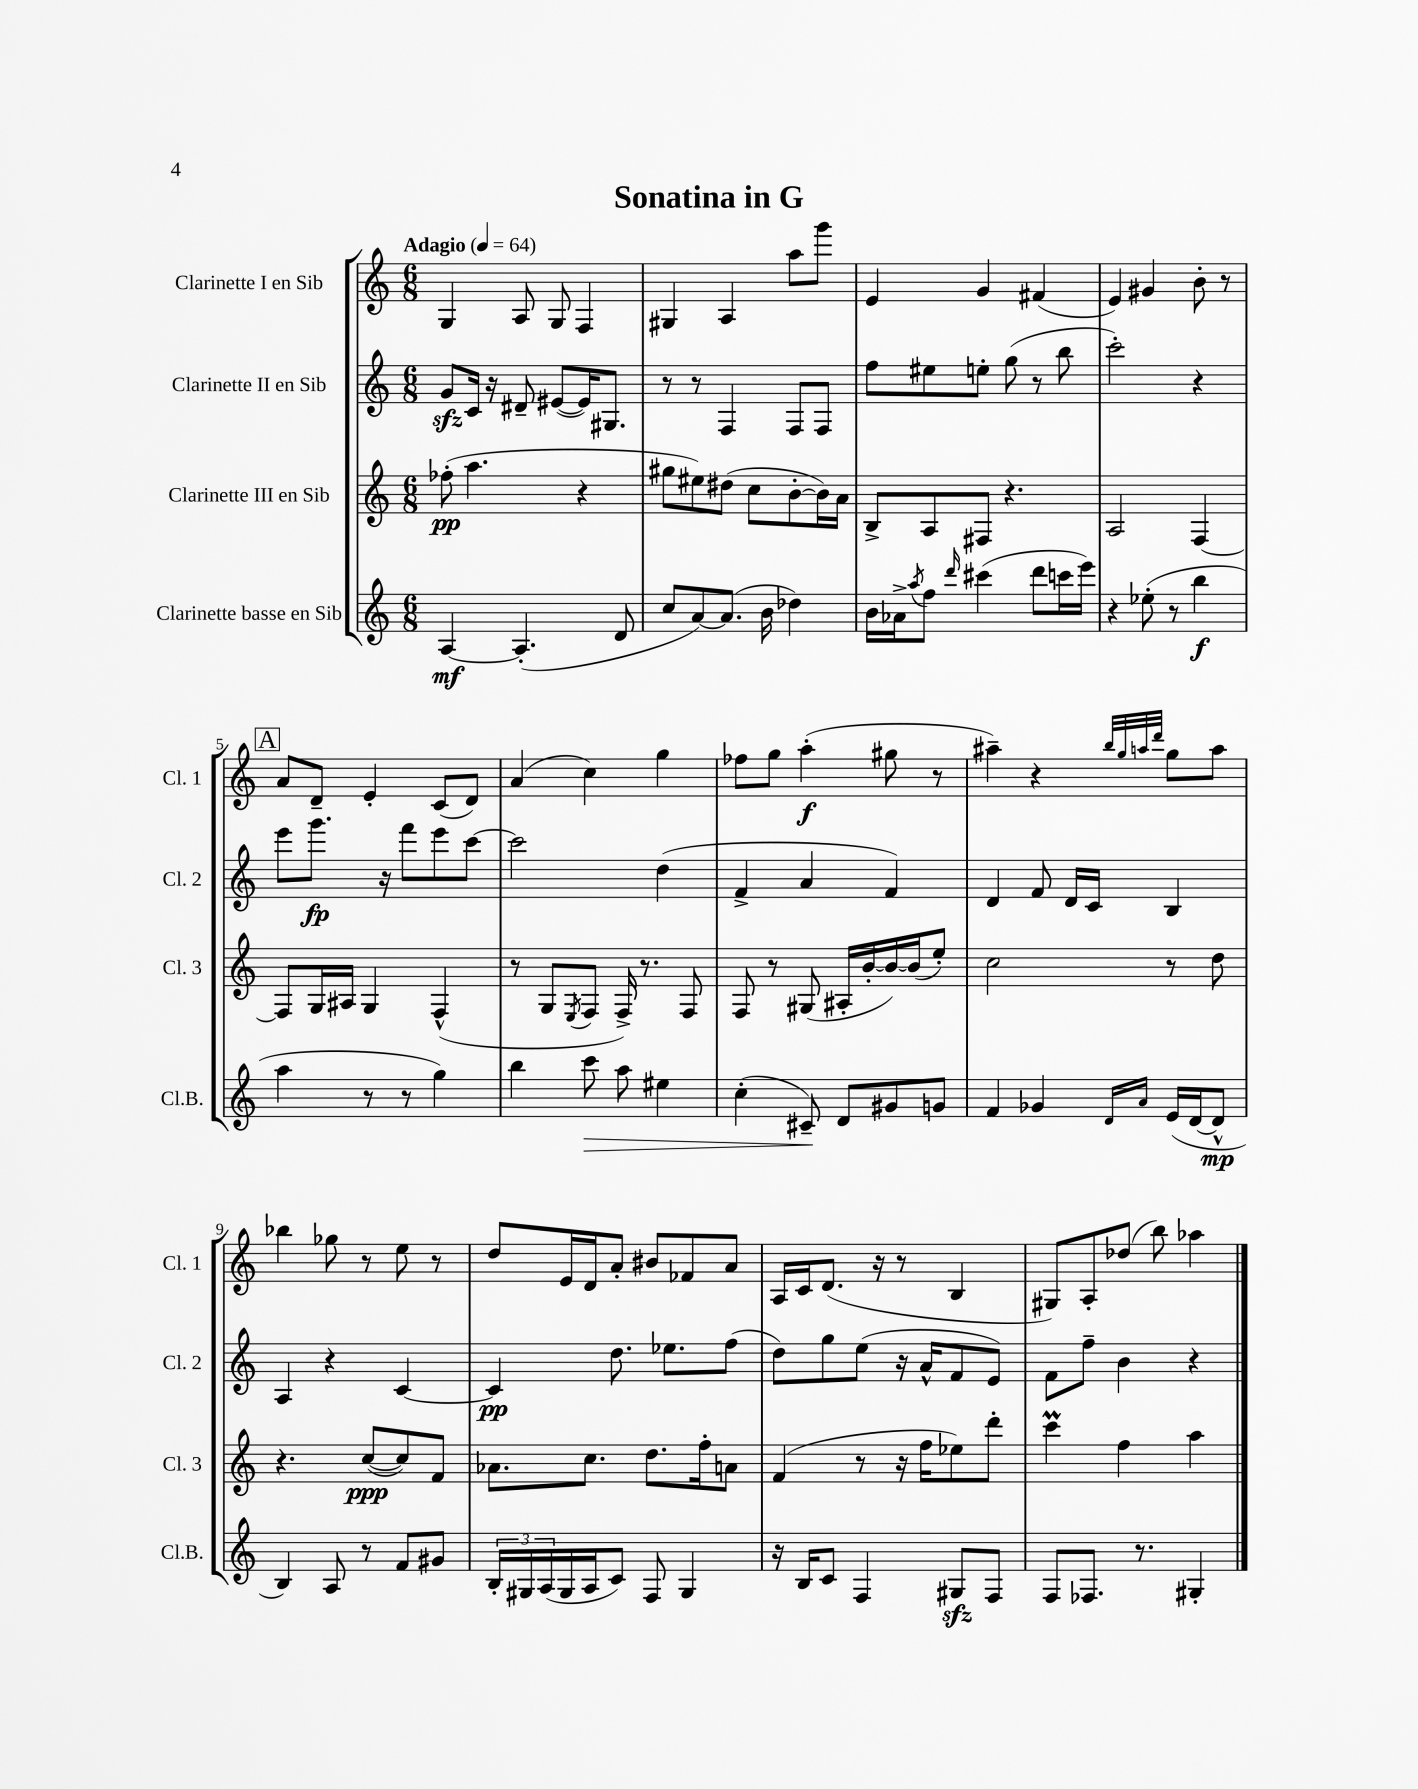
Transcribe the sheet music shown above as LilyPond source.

\header { title = "Sonatina in G" }
<<
\new StaffGroup <<
\new Staff = "s0" \with { instrumentName = "Clarinette I en Sib" shortInstrumentName = "Cl. 1" } {
    \clef treble \key c \major \numericTimeSignature \time 6/8 \tempo "Adagio" 4 = 64
    g4 a8 g8 f4 |
    gis4 a4 a''8 g'''8 |
    e'4 g'4 fis'4( |
    e'4) gis'4 b'8-. r8 |
    \mark \markup { \box "A" } a'8 d'8-- e'4-. c'8( d'8) |
    a'4( c''4) g''4 |
    fes''8 g''8 a''4-.\f( gis''8 r8 |
    ais''4--) r4 \grace { b''32 g''32 a''32 d'''32 } g''8 a''8 |
    bes''4 ges''8 r8 e''8 r8 |
    d''8 e'16 d'16 a'8-. bis'8 fes'8 a'8 |
    a16 c'16 d'8.( r16 r8 b4 |
    gis8) a8-. des''8( b''8) aes''4 \bar "|." |
}
\new Staff = "s1" \with { instrumentName = "Clarinette II en Sib" shortInstrumentName = "Cl. 2" } {
    \clef treble \key c \major \numericTimeSignature \time 6/8
    g'8\sfz c'16 r16 dis'8-- eis'8~( eis'16) gis8. |
    r8 r8 f4 f8 f8 |
    f''8 eis''8 e''8-. g''8( r8 b''8 |
    c'''2-.) r4 |
    \mark \markup { \box "A" } e'''8 g'''8.\fp r16 f'''8 e'''8 c'''8~ |
    c'''2 d''4( |
    f'4-> a'4 f'4) |
    d'4 f'8 d'16 c'16 b4 |
    a4 r4 c'4~ |
    c'4\pp d''8. ees''8. f''8( |
    d''8) g''8 e''8( r16 a'16-^ f'8 e'8) |
    f'8 f''8-- b'4 r4 \bar "|." |
}
\new Staff = "s2" \with { instrumentName = "Clarinette III en Sib" shortInstrumentName = "Cl. 3" } {
    \clef treble \key c \major \numericTimeSignature \time 6/8
    fes''8-.\pp( a''4. r4 |
    gis''8 eis''8) dis''8( c''8 b'8~-. b'16) a'16 |
    b8-> a8 fis8 r4. |
    a2 f4~ |
    \mark \markup { \box "A" } f8 g16 ais16 g4 f4-^( |
    r8 g8 \acciaccatura { e8 } f8 f16->) r8. f8 |
    f8 r8 gis8( ais16-. b'16~-. b'16~) b'16( e''8-.) |
    c''2 r8 d''8 |
    r4. c''8~\ppp( c''8) f'8 |
    aes'8. c''8. d''8. f''16-. a'8 |
    f'4( r8 r16 f''16 ees''8) d'''8-. |
    c'''4\prall f''4 a''4 \bar "|." |
}
\new Staff = "s3" \with { instrumentName = "Clarinette basse en Sib" shortInstrumentName = "Cl.B." } {
    \clef treble \key c \major \numericTimeSignature \time 6/8
    a4~\mf a4.-.( d'8 |
    c''8 a'8~) a'8.( b'16 des''4) |
    b'16 aes'16-> \acciaccatura { a''8 } f''8 \grace { d'''16 } cis'''4( d'''8 c'''16 e'''16) |
    r4 ees''8-.( r8 b''4\f |
    \mark \markup { \box "A" } a''4 r8 r8 g''4) |
    b''4 c'''8\> a''8 eis''4 |
    c''4-.( cis'8--\!) d'8 gis'8 g'8 |
    f'4 ges'4 \grace { d'16 a'16 } e'16( d'16~ d'8-^\mp |
    b4) a8 r8 f'8 gis'8 |
    \tuplet 3/2 { b16-. gis16 a16( } gis16 a16 c'8) f8 gis4 |
    r16 b16 c'8 f4 gis8\sfz f8 |
    f8 fes8. r8. gis4-. \bar "|." |
}
>>
>>
